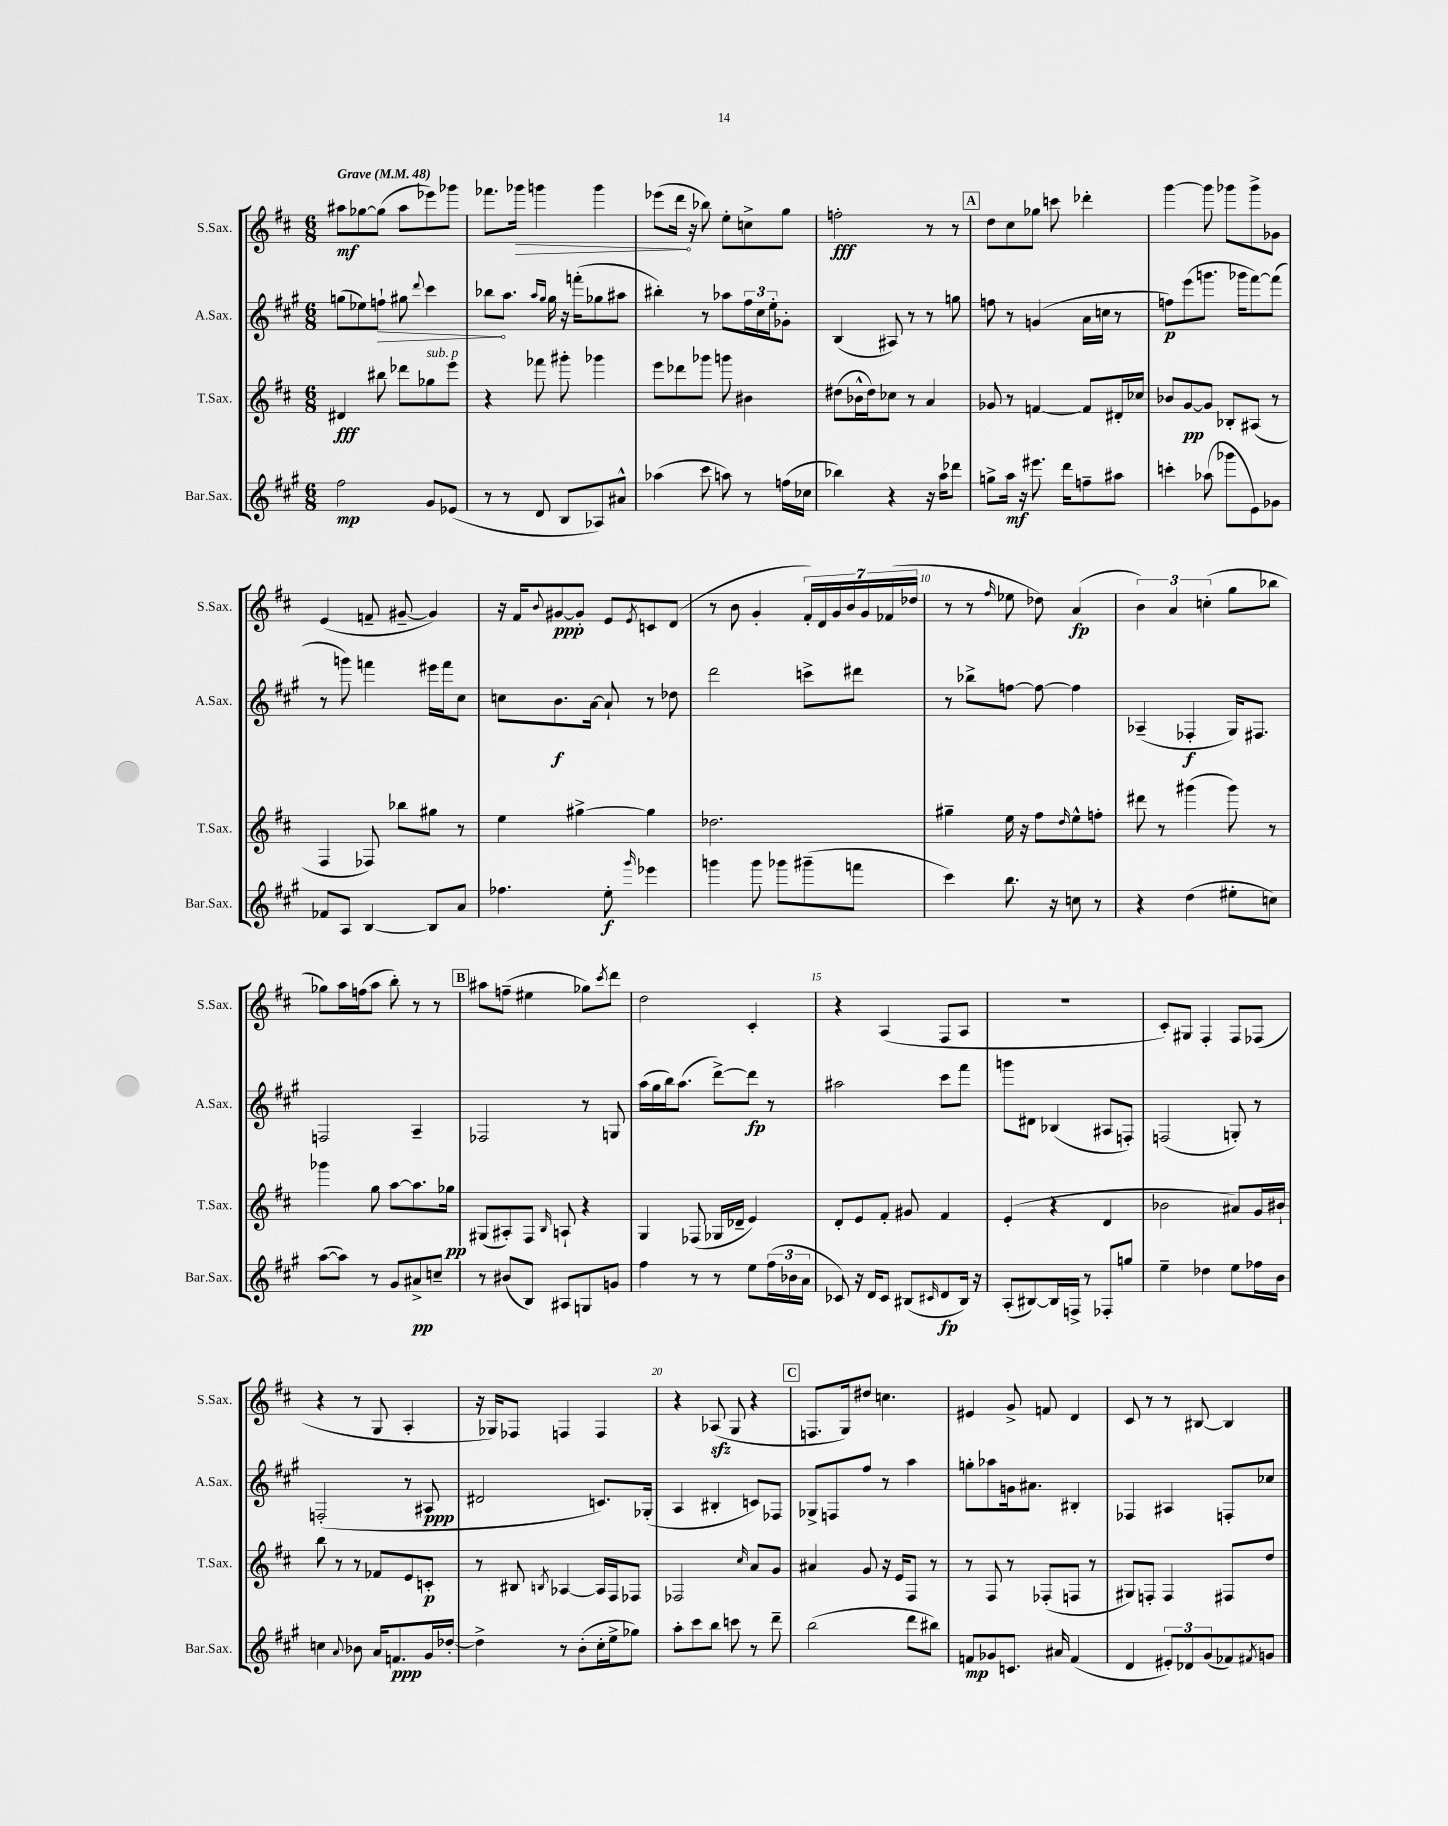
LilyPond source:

<<
\new StaffGroup <<
\new Staff = "s0" \with { instrumentName = "S.Sax." shortInstrumentName = "S.Sax." } {
    \clef treble \key d \major \numericTimeSignature \time 6/8 \tempo "Grave" 4 = 48
    ais''8\mf ges''8~ ges''8( ais''8 ees'''8) ges'''8 |
    fes'''8. \once \override Hairpin.circled-tip = ##t ges'''16\> g'''4 g'''4 |
    ees'''8( d'''16\! r16 bes''8) e''8-. c''8-> g''8 |
    f''2-.\fff r8 r8 |
    \mark \markup { \box "A" } d''8 cis''8 ges''8 c'''8 des'''4-. |
    g'''4~ g'''8 ges'''8 ges'''8-> ges'8 |
    e'4( f'8-- gis'8~-- gis'4) |
    r16 fis'16 \appoggiatura { b'8 } gis'8~\ppp gis'8-. e'8 \acciaccatura { e'8 } c'8 d'8( |
    r8 b'8 g'4-. \tuplet 7/4 { fis'16-.) d'16 g'16 b'16 g'16 fes'16( des''16 } |
    r8 r8 \grace { fis''16 } ees''8 des''8) a'4\fp( |
    \tuplet 3/2 { b'4) a'4 c''4-.( } g''8 bes''8 |
    ges''8) a''16 f''16( a''8 b''8-.) r8 r8 |
    \mark \markup { \box "B" } ais''8 f''8--( eis''4 ges''8) \acciaccatura { cis'''8 } d'''8 |
    d''2 cis'4-. |
    r4 a4( fis8 a8 |
    R2. |
    cis'8-.) gis8 fis4-. fis8 fes8( |
    r4 r8 g8 a4-. |
    r16 ges16) fes8 f4 f4 |
    r4 aes8\sfz( g8 r4 |
    \mark \markup { \box "C" } f8. g16) dis''8 c''4. |
    eis'4 g'8-> f'8 d'4 |
    cis'8 r8 r8 bis8~ bis4 \bar "|." |
}
\new Staff = "s1" \with { instrumentName = "A.Sax." shortInstrumentName = "A.Sax." } {
    \clef treble \key a \major \numericTimeSignature \time 6/8
    g''8( ees''8) \once \override Hairpin.circled-tip = ##t f''8-!\> gis''8 \appoggiatura { d'''8 } cis'''4 |
    bes''8\! a''8. \grace { a''16 gis''16 } gis''16 r16 f'''16-.( ges''8 ais''8 |
    bis''4-.) r8 aes''8 \tuplet 3/2 { fis''16 cis''16 e''16-. } ges'8-. |
    b4( ais8) r8 r8 g''8 |
    \mark \markup { \box "A" } f''8 r8 g'4( a'16 c''16 r8 |
    f''8\p) e'''8( g'''8. ges'''16 fis'''8~) fis'''8( |
    r8 g'''8) f'''4 eis'''16 f'''16 cis''8 |
    c''8 b'8.\f a'16~ a'8-! r8 des''8 |
    d'''2 c'''8-> dis'''8 |
    r8 bes''8-> f''8~ f''8~ f''4 |
    aes4--( fes4-.\f gis16) fis8. |
    f2 a4-- |
    \mark \markup { \box "B" } fes2 r8 g8 |
    a''16( gis''16 b''16) a''8.( d'''8~->) d'''8\fp r8 |
    ais''2 cis'''8 fis'''8 |
    g'''8 dis'8 bes4( ais8 f8-.) |
    f2( g8-.) r8 |
    f2-.( r8 ais8\ppp |
    dis'2 c'8.) ges16-.( |
    a4 bis4-. c'8) fes8 |
    \mark \markup { \box "C" } ges8-> f8 fis''8 r8 a''4 |
    g''8-. aes''8 g'16 ais'8. bis4-. |
    fes4 ais4 f8-. ces''8 \bar "|." |
}
\new Staff = "s2" \with { instrumentName = "T.Sax." shortInstrumentName = "T.Sax." } {
    \clef treble \key d \major \numericTimeSignature \time 6/8
    dis'4\fff bis''8 des'''8 ges''8^\markup { \italic "sub. p" } e'''8 |
    r4 fes'''8 gis'''8-. ges'''4 |
    e'''8 des'''8 ges'''8 g'''8 bis'4 |
    dis''8( bes'16-^ dis''16) ces''8 r8 a'4 |
    \mark \markup { \box "A" } ges'8 r8 f'4~ f'8 dis'16-. ces''16 |
    bes'8 g'8~\pp g'8 bes8-. ais8( r8 |
    fis4 fes8) bes''8 gis''8 r8 |
    e''4 gis''4~-> gis''4 |
    des''2. |
    gis''4-- e''16 r16 fis''8 \grace { d''16 } e''8-^ f''8-. |
    dis'''8 r8 gis'''4( gis'''8) r8 |
    ges'''4 g''8 a''8~ a''8. ges''16\pp |
    \mark \markup { \box "B" } gis8( ais8-.) fis8 \grace { b16 } a8-! r4 |
    g4 fes8( ges16 des'16-- e'4) |
    d'8-. e'8 fis'8-. gis'8 fis'4 |
    e'4-.( r4 d'4 |
    bes'2 ais'8) g'16 bis'16-! |
    b''8 r8 r8 fes'8 e'8 c'8-.\p |
    r8 bis8 \acciaccatura { b8 } aes4~ aes16 fis16 fes8 |
    fes2 \grace { cis''16 } a'8 g'8 |
    \mark \markup { \box "C" } ais'4 g'8 r16 e'16 fis8 r8 |
    r8 fis8 r8 fes8-.( f8 r8 |
    gis8) f8-. f4 fis8 d''8 \bar "|." |
}
\new Staff = "s3" \with { instrumentName = "Bar.Sax." shortInstrumentName = "Bar.Sax." } {
    \clef treble \key a \major \numericTimeSignature \time 6/8
    fis''2\mp gis'8 ees'8( |
    r8 r8 d'8 b8 aes8) ais'8-^ |
    aes''4( cis'''8 a''8) r8 f''16( ces''16 |
    bes''4) r4 r16 a''16 des'''8 |
    \mark \markup { \box "A" } g''8-> a''16\mf r16 eis'''8. d'''16 f''8-- ais''8 |
    c'''4-. aes''8( ges'''8 e'8) ges'8 |
    fes'8 a8 b4~ b8 a'8 |
    fes''4. e''8-.\f \grace { gis'''16 } ees'''4 |
    g'''4 g'''8 ges'''8 gis'''8--( f'''8 |
    cis'''4) b''8. r16 c''8 r8 |
    r4 d''4( eis''8-. c''8) |
    a''8~( a''8) r8 gis'8 ais'8->\pp c''8-- |
    \mark \markup { \box "B" } r8 bis'8( b8) ais8 g8 g'8 |
    fis''4 r8 r8 e''8 \tuplet 3/2 { fis''16( bes'16 a'16 } |
    ces'8) r16 d'16 ces'8 bis8( \grace { cis'16 } d'8\fp bis16) r16 |
    a8-.( bis8~) bis16 f16-> r8 fes8-. g''8 |
    e''4-- des''4 e''8 fes''16 b'16 |
    c''4 \appoggiatura { a'8 } bes'8 a'16 f'8.\ppp gis'16 des''16~-. |
    des''4-> r8 b'8-.( cis''16-. e''16-> ges''8) |
    a''8-. cis'''8 b''8 c'''8 r8 d'''8-- |
    \mark \markup { \box "C" } b''2( d'''8 bis''8) |
    f'8\mp ges'8 c'8. ais'16 f'4( |
    d'4 \tuplet 3/2 { eis'8-.) des'8 gis'8( } fes'8) \acciaccatura { fis'8 } g'8 \bar "|." |
}
>>
>>
\layout { \context { \Score \override BarNumber.break-visibility = ##(#f #t #t) barNumberVisibility = #(every-nth-bar-number-visible 5) } }
